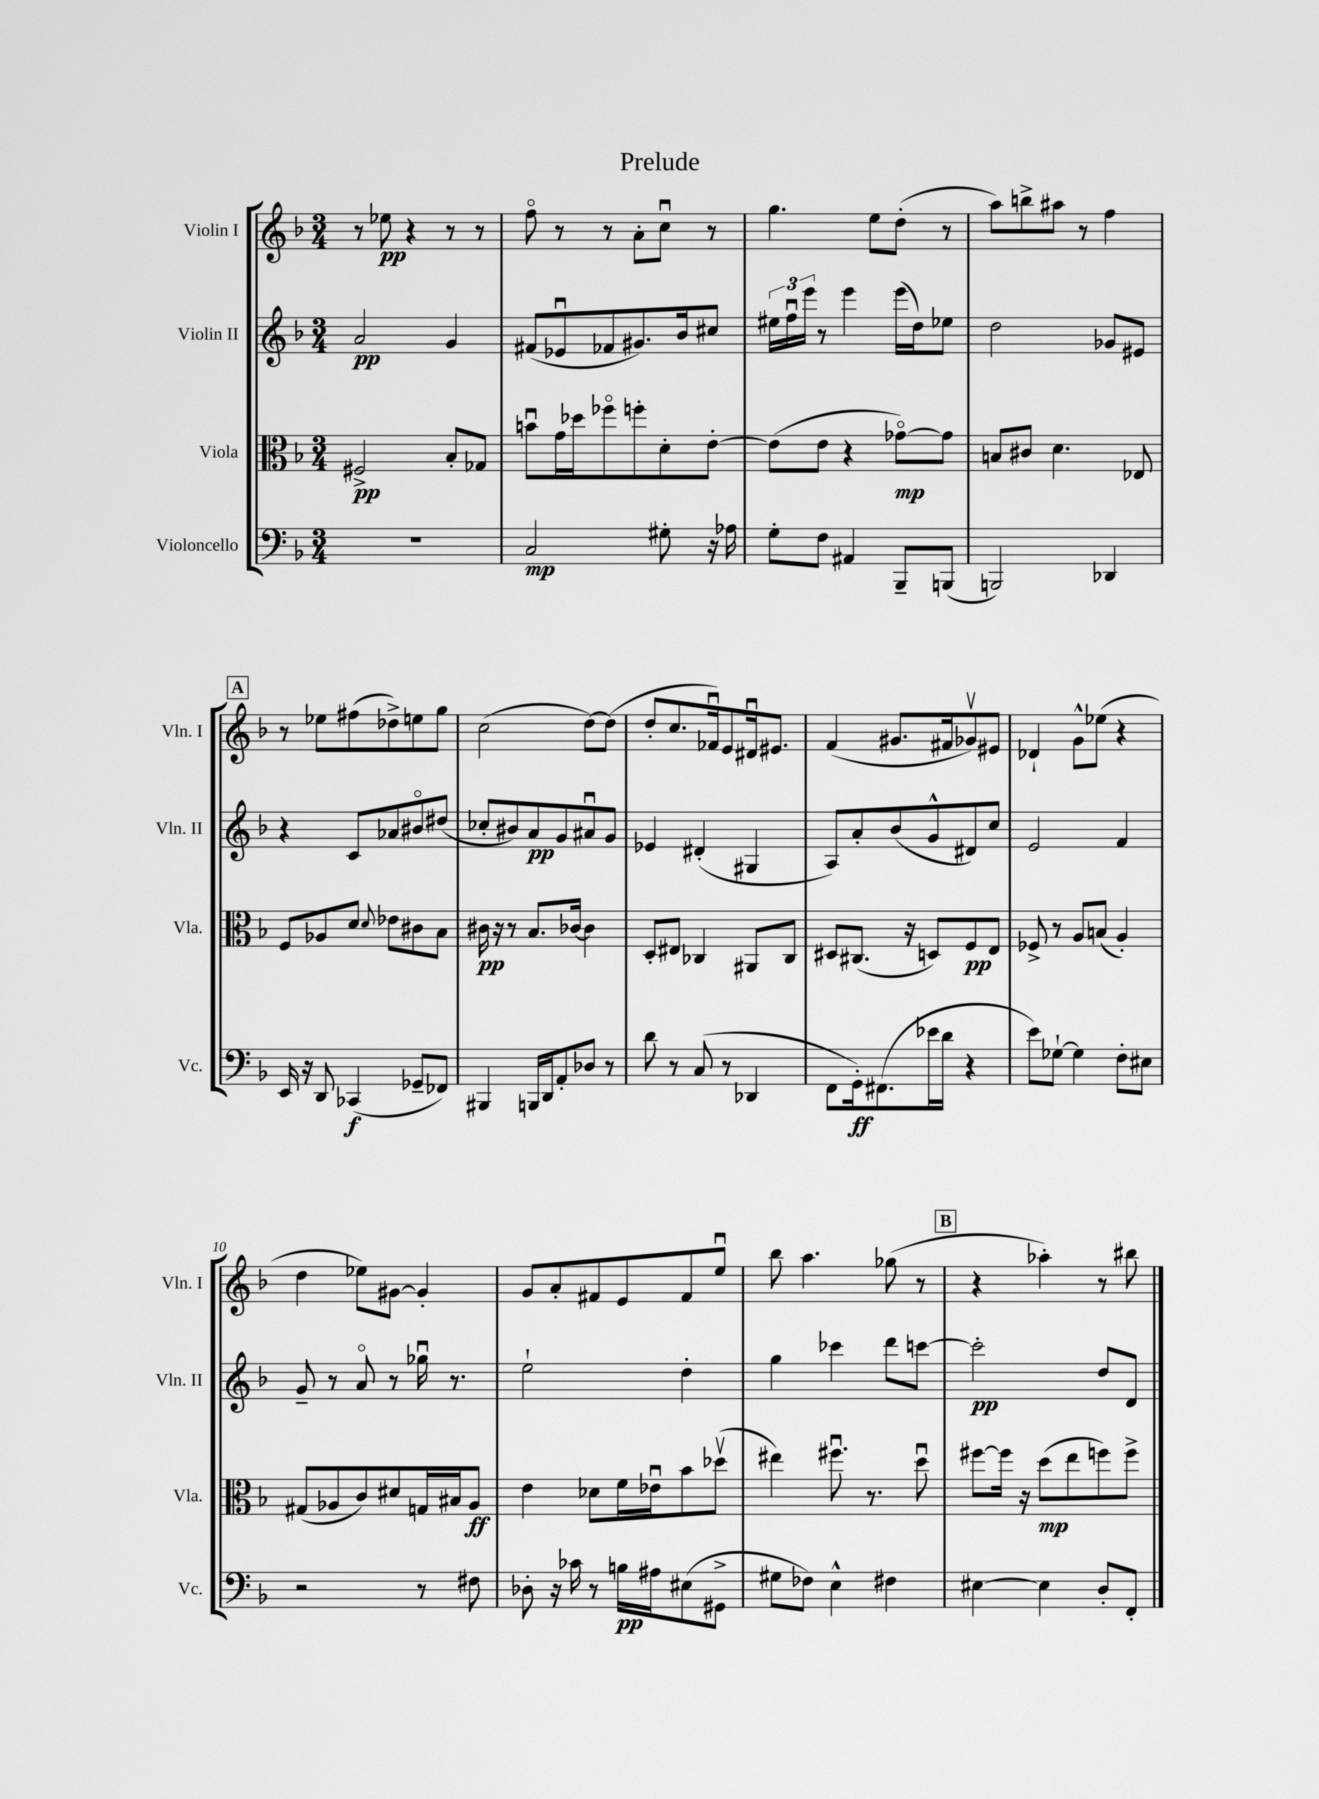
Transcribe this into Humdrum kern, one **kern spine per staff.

**kern	**kern	**kern	**kern
*staff4	*staff3	*staff2	*staff1
*clefF4	*clefC3	*clefG2	*clefG2
*k[b-]	*k[b-]	*k[b-]	*k[b-]
*M3/4	*M3/4	*M3/4	*M3/4
2.r	2F#^/	2a/	8r
.	.	.	8ee-\
.	.	.	4r
.	8B-'/L	4g/	8r
.	8G-/J	.	8r
=	=	=	=
2C/	8bu\L	(8f#/L	8ffo\
.	16g\L	8e-u/	8r
.	16dd-\J	.	.
.	8ff-o\	8f-/	8r
.	8ff'\	8.g#/)	8a'\L
8G#'\	8d'\	.	8ccu\J
.	.	16b-/k	.
16r	[8e'\J	8cc#/J	8r
16A-\	.	.	.
=	=	=	=
8G'\L	(8e\]L	24ee#\LL	4.gg\
.	.	24ffu\	.
.	.	24eee\JJ	.
8F\J	8e\J	8r	.
4AA#/	4r	4eee\	.
.	.	.	8ee\L
8BBB-~/L	[8g-o\L)	(16eee\LL	(8dd'\J
.	.	16dd\J)	.
(8BBB/J	8g-\]J	8ee-\J	8r
=	=	=	=
2BBB/)	8B/L	2dd\	8aa\L)
.	8c#/J	.	8bb^\
.	4.d\	.	8aa#\J
.	.	.	8r
4DD-/	.	8g-/L	4ff\
.	8E-/	8e#/J	.
=	=	=	=
16EE/	8F/L	4r	8r
16r	.	.	.
8DD/	8A-/	.	8ee-\L
(4CC-/	8d/J	8c/L	(8ff#\
.	8qqd/	.	.
.	8e-\L	8a-/	8dd-^\)
8GG-~/L	8c#\	8b#o/	8ee\
8FF-/J)	8B-\J	(8dd#/J	8gg\J
=	=	=	=
4BBB#/	16c#\	8cc-'/L	(2cc\
.	16r	.	.
.	8r	8b#/)	.
16BBB/LL	8.B-/L	8a/	.
16DD/J	.	.	.
8AA'/	.	8g/	.
.	[16c-/Jk	.	.
8D-/J	4c-\]	8a#u/	[8dd\L)
8r	.	8g/J	(8dd\]J
=	=	=	=
8d\	8D'/L	4e-/	8dd'/L
8r	8E#/J	.	8.cc/
(8C/	4C-/	(4d#'/	.
.	.	.	16f-u/k)
8r	.	.	8e/
4DD-/	8AA#/L	4G#/	16d#u/k
.	.	.	8.e#/J
.	8C-/J	.	.
=	=	=	=
8FF\L	8D#/L	8A/L)	(4f/
16GG'\k)	(8.C#/J	8a'/	.
(8.FF#\	.	.	.
.	.	(8b-/	8.g#/L
.	16r	.	.
16e-\L	8D/L)	8g^^/	.
16d\JJ	.	.	16f#/k
4r	8F/	8d#/)	8g-v/)
.	8E/J	8cc/J	8e#/J
=	=	=	=
8e\L)	8F-^/	2e/	4d-`/
[8G-`\J	8r	.	.
4G-\]	8A/L	.	8g^^\L
.	(8B/J	.	(8ee-\J
8F'\L	4A'/)	4f/	4r
8E#\J	.	.	.
=	=	=	=
2r	(8G#/L	8g~/	4dd\
.	8A-/	8r	.
.	8c/)	8ao/	8ee-\L)
.	8d#/	8r	[8g#\J
8r	16G/L	16gg-u\	4g#'/]
.	16B#/J	8.r	.
8F#\	8A-/J	.	.
=	=	=	=
8D-'\	4e\	2ee`\	8g/L
16r	.	.	8a'/
16c-\	.	.	.
8r	8d-\L	.	8f#/
16B\LL	16f\L	.	8e/
16A#\J	16e-u\J	.	.
(8E#\	8b-\	4dd'\	8f#/
8GG#^\J	(8dd-v\J	.	8eeu/J
=	=	=	=
8G#\L	4ee#\)	4gg\	8bb-\
8F-\J)	.	.	4.aa\
4E^^\	8.ff#u\	4ccc-\	.
.	8.r	.	.
4F#\	.	8ddd\L	(8gg-\
.	8ddu\	[8ccc\J	8r
=	=	=	=
[4E#\	[8ff#\L	2ccc'\]	4r
.	16ff#\]Jk	.	.
.	16r	.	.
4E#\]	(8dd\L	.	4aa-'\)
.	8ee\	.	.
8D'/L	8ff\)	8dd/L	8r
8FF'/J	8ff^\J	8d/J	8bb#\
==	==	==	==
*-	*-	*-	*-
